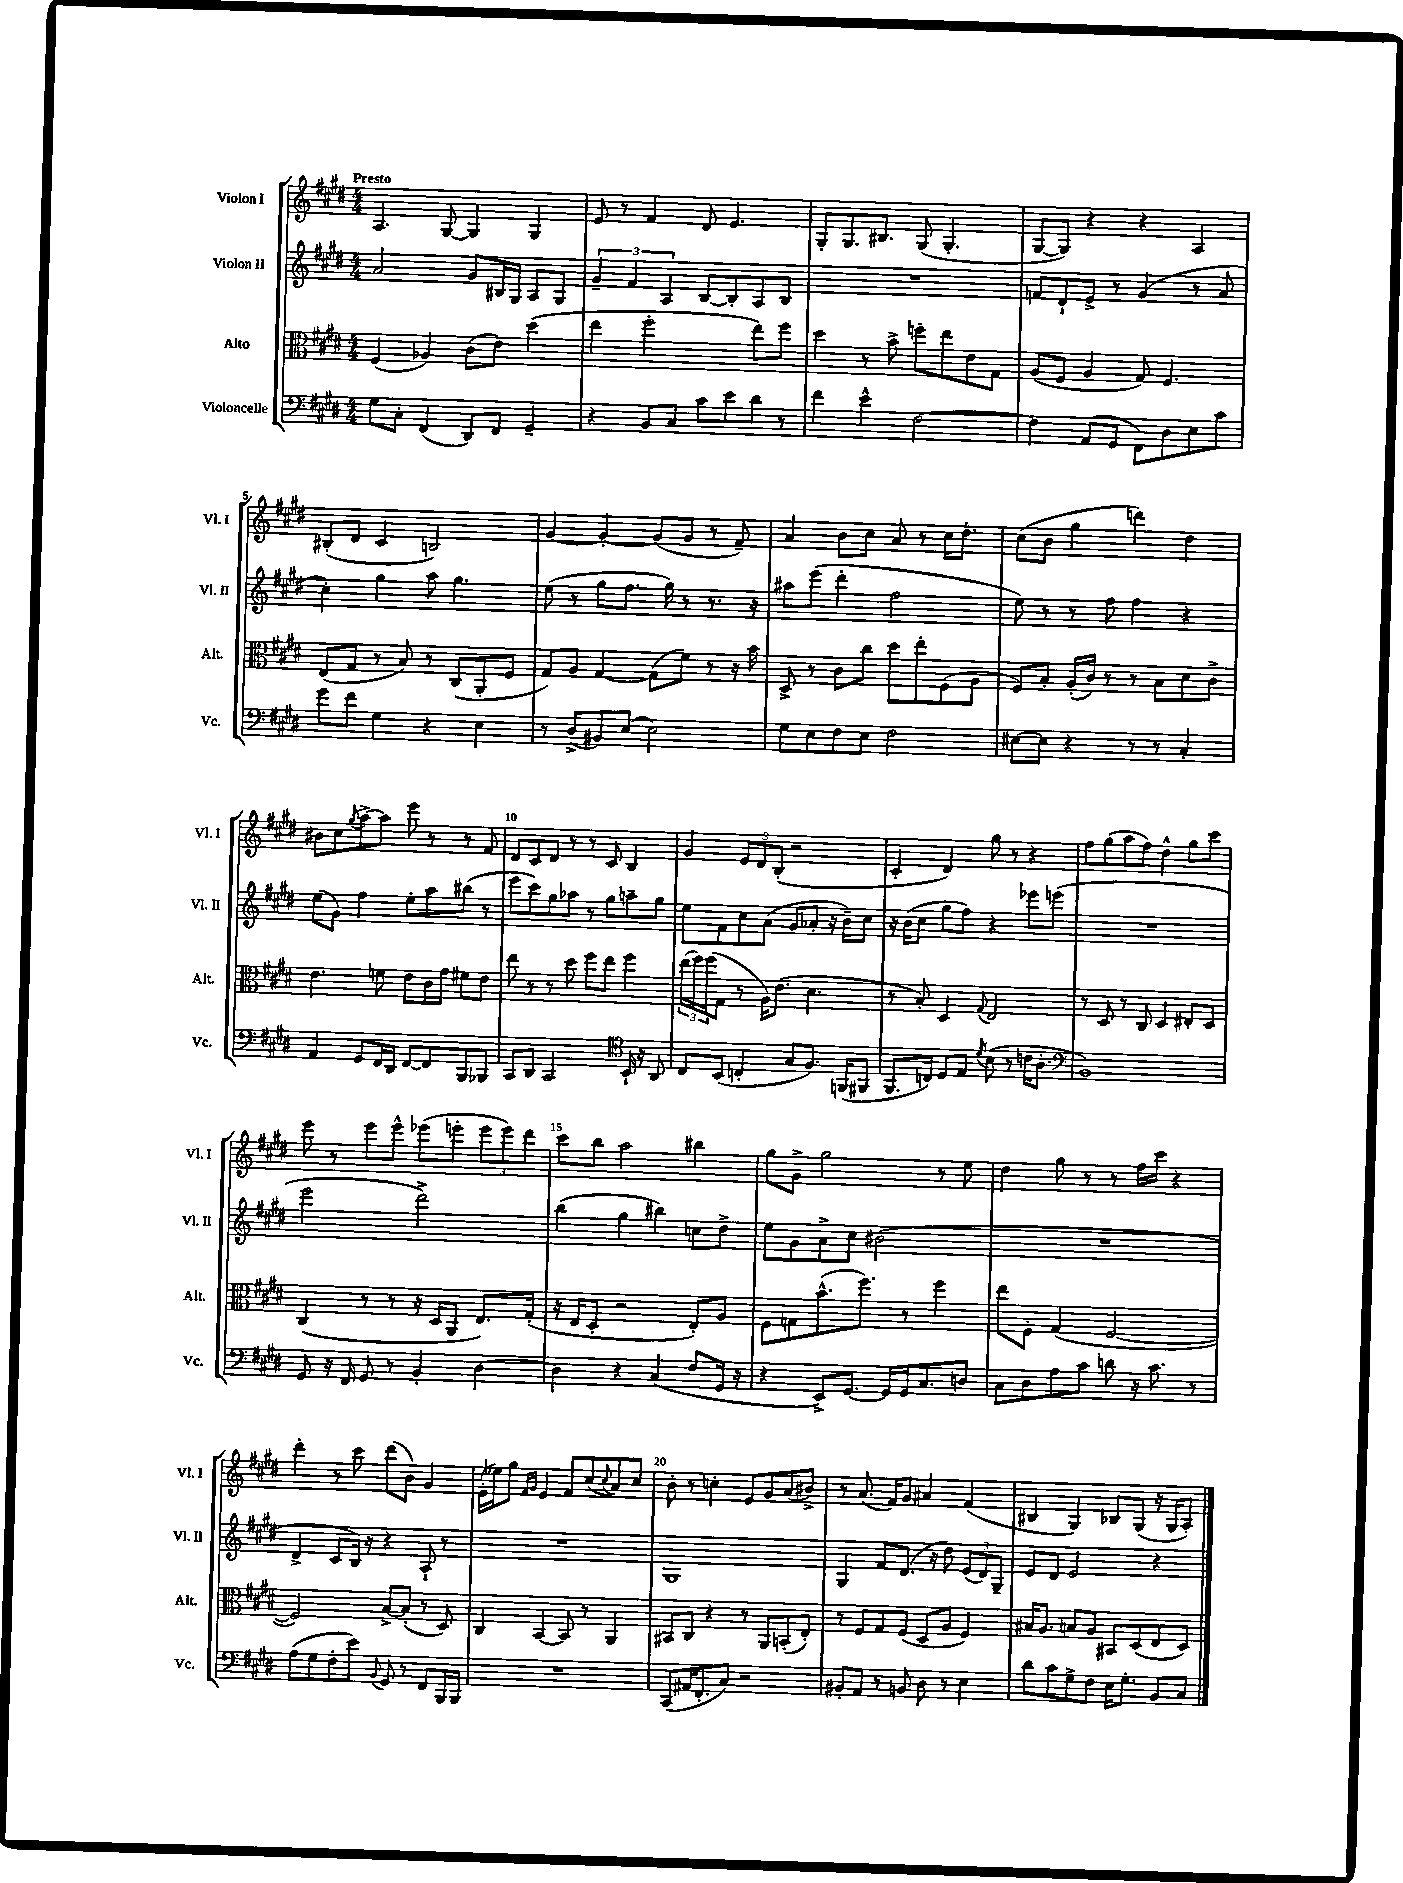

**kern	**kern	**kern	**kern
*staff4	*staff3	*staff2	*staff1
*clefF4	*clefC3	*clefG2	*clefG2
*k[f#c#g#d#]	*k[f#c#g#d#]	*k[f#c#g#d#]	*k[f#c#g#d#]
*M4/4	*M4/4	*M4/4	*M4/4
8G#	(4F#	2a	4.A
8C#'	.	.	.
(4FF#	4A-)	.	.
.	.	.	[8G#
8DD#)	(8c#	8g#	4G#]
8FF#	8e)	16B#	.
.	.	16G#	.
4GG#~	(4dd#	8A	4G#
.	.	8G#	.
=	=	=	=
4r	4ee	6g#~	8e
.	.	.	8r
.	.	6f#	.
8BB	2ff#'	.	4f#
.	.	6A	.
8C#	.	.	.
8c#	.	[8B	8d#
8e	.	8B']	4.e
8d#	8ee)	8A	.
8r	8ff#	8B	.
=	=	=	=
4f#	4dd#	1r	8G#'
.	.	.	8.G#
4e^^	8r	.	.
.	.	.	8.B#
.	8b^	.	.
[2F#	8ff'	.	(8G#
.	8ee	.	4.G#'
.	8e	.	.
.	8G#	.	.
=	=	=	=
4F#]	(8A	8f	[8G#
.	8F#	8d#`	8G#])
(8AA	4A	8e^	4r
8GG#	.	8r	.
8FF#)	8G#)	(4g#	4r
8D#	4.F#	.	.
8E	.	8r	4A
8c#	.	8a	.
=	=	=	=
8g#	(8E	4cc#')	(8B#'
8f#	8G#	.	8d#
4G#	8r	4gg#	4c#
.	8B)	.	.
4r	8r	8aa	2B)
.	(8C#	4.gg#	.
4E	8AA'	.	.
.	8F#	.	.
=	=	=	=
8r	8G#)	(8ee	[4g#
(8D#^	8A	8r	.
8BB#)	[4G#	8gg#	4g#'_
(8E	.	8.ff#	.
2E)	(8G#]	.	(8g#]
.	.	16gg#)	.
.	8f#)	8r	8g#
.	8r	8.r	8r
.	16r	.	8f#~)
.	16b	16r	.
=	=	=	=
8G#	8D#^	8aa#	4a
8E	8r	(8eee	.
8F#	8c#	4ddd#'	8b
8E	8cc#	.	8cc#
2F#	8dd#	2ff#	8a
.	8ee'	.	8r
.	(8F#	.	16cc#
.	.	.	8.dd#'
.	8A	.	.
=	=	=	=
[8E#	8F#)	8ee)	(8cc#
8E#]	8B'	8r	8b
4r	(16A'	8r	4gg#
.	16c#)	.	.
.	8r	8ff#	.
8r	8r	4ff#	4ddd)
8r	8B	.	.
4C#'	8d#	4r	4dd#
.	8c#^	.	.
=	=	=	=
4AA	4.e	(8ee	8b#
.	.	8g#)	8cc#
.	.	.	8qgg#
8GG#	.	4ff#	[8aa^
16FF#	8f	.	8aa]
16DD#	.	.	.
[8FF#	8e	8ee'	8eee
8FF#]	16c#	8aa	8r
.	16g#	.	.
8BBB	8f#	(8bb#	8r
8BBB-	8e	8r	8f#
=	=	=	=
8CC#	8ee	8eee	8d#
8DD#	8r	8ccc#)	8c#
2CC#	8r	8gg#	8d#
.	8dd#	8aa-	8r
.	8ff#	8r	8r
.	8ee	8gg#	8c#
*clefC4	*	*	*
16BB`	4ff#	8aa~	4B
16r	.	.	.
8AA	.	8gg#	.
=	=	=	=
8C#	(24ee	8ee	4g#
.	24ff#)	.	.
.	(24ff#	.	.
(8BB	8G#	8f#	.
4C'	8r	8cc#	12e
.	.	.	12d#
.	16A)	(8a	.
.	.	.	(12B'
.	(8.e	.	.
8G#	.	8g#	2r
8.F#)	4.d#	8a-'	.
.	.	16r	.
(16FF	.	16b~)	.
8FF#	.	8cc#	.
=	=	=	=
8.FF#	8r	16r	4c#'
.	.	(16b	.
.	8B')	8cc#	.
16C)	.	.	.
8D#	4D#	8gg#	4d#)
8E	.	8ff#)	.
8qd#	8qqG#	.	.
(8B	2E	4r	8gg#
8r	.	.	8r
16c	.	8eee-	4r
8.A'	.	.	.
.	.	(8eee	.
=	=	=	=
*clefF4	*	*	*
1BB)	8r	1r	8ff#
.	8D#	.	(8gg#
.	8r	.	8aa
.	8C#	.	8ff#)
.	4D#	.	4dd#^^
.	8E#'	.	8gg#
.	8D#	.	8ccc#
=	=	=	=
8GG#	(4C#	2eee	8eee
16r	.	.	8r
16FF#	.	.	.
8GG#	8r	.	8eee
8r	8r	.	8eee^^
4BB'	16r	2ddd#^)	(8eee-
.	16D#	.	.
.	8AA	.	8eee'
[4D#	8.E)	.	12eee
.	.	.	12eee)
.	.	.	12ddd#
.	(16G#'	.	.
=	=	=	=
4D#]	16r	(4bb	8ccc#
.	16E	.	.
.	8D#'	.	8bb
4r	2r	4gg#	2aa
(4C#	.	4bb#)	.
8F#	8E')	8cc	4bb#
16GG#	8A	8dd#^	.
16r	.	.	.
=	=	=	=
4r	8F#	8ee	8gg#
.	8G	8g#	8g#^
8EE^)	(8.b^^	8a^	2gg#
[8.GG#	.	8cc#	.
.	8.ff#)	.	.
.	.	(2b#	.
16GG#]	.	.	.
16GG#	8r	.	.
8.C#	.	.	.
.	4ff#	.	8r
8D	.	.	8ee
=	=	=	=
8C#	8ee	1r	4dd#
8D#	8F#'	.	.
8A	(4G#	.	8gg#
8c#	.	.	8r
8d	[2F#	.	8r
16r	.	.	16ff#
8.c#	.	.	16ccc#
.	.	.	4r
8r	.	.	.
=	=	=	=
(8A	2F#])	4d#^	4ddd#'
8G#	.	.	.
8F#'	.	8c#	8r
8e)	.	16B)	8ccc#
.	.	16r	.
8qqBB	.	.	.
8GG#	[8B^	4r	(8ddd#
8r	(8B']	.	8b)
8FF#	8r	8A`	4g#
16BBB	8D#)	8r	.
16BBB	.	.	.
=	=	=	=
1r	4C#	1r	(16e'
.	.	.	16ee-)
.	.	.	8gg#
.	.	.	16qqf#
.	.	.	16qqg#
.	[4BB	.	4e
.	8BB]	.	8f#
.	8r	.	(8cc#
.	.	.	8qqcc#
.	4AA	.	8a)
.	.	.	8cc#
=	=	=	=
(8CC#	8BB#	1G#	8b'
16AA#	8C#	.	8r
8.FF#'	.	.	.
.	4r	.	4cc'
8C#)	.	.	.
2r	8r	.	8e
.	8AA	.	8g#
.	(8BB'	.	(8a
.	8E')	.	8b#^)
=	=	=	=
8BB#'	8r	4G#	8r
8AA	8F#	.	(8.a
8r	8G#	8f#	.
.	.	.	16f#)
8BB	(8F#	(8.d#	8g#
8D#	8D#	.	4a#
.	.	16r	.
8r	8A	8dd#)	.
4E	4F#)	(12e	(4f#
.	.	12d#)	.
.	.	12G#~	.
=	=	=	=
8d#	16B#	8e	4B#
.	8.A	.	.
8c#	.	8d#	.
8G#^	8B	2e	4G#)
8F#	8A	.	.
16E	8BB#	.	8B-
8.G#'	.	.	.
.	(8D#	.	(8G#
8BB	8E	4r	16r
.	.	.	16G#
8C#	8D#)	.	8A')
==	==	==	==
*-	*-	*-	*-
